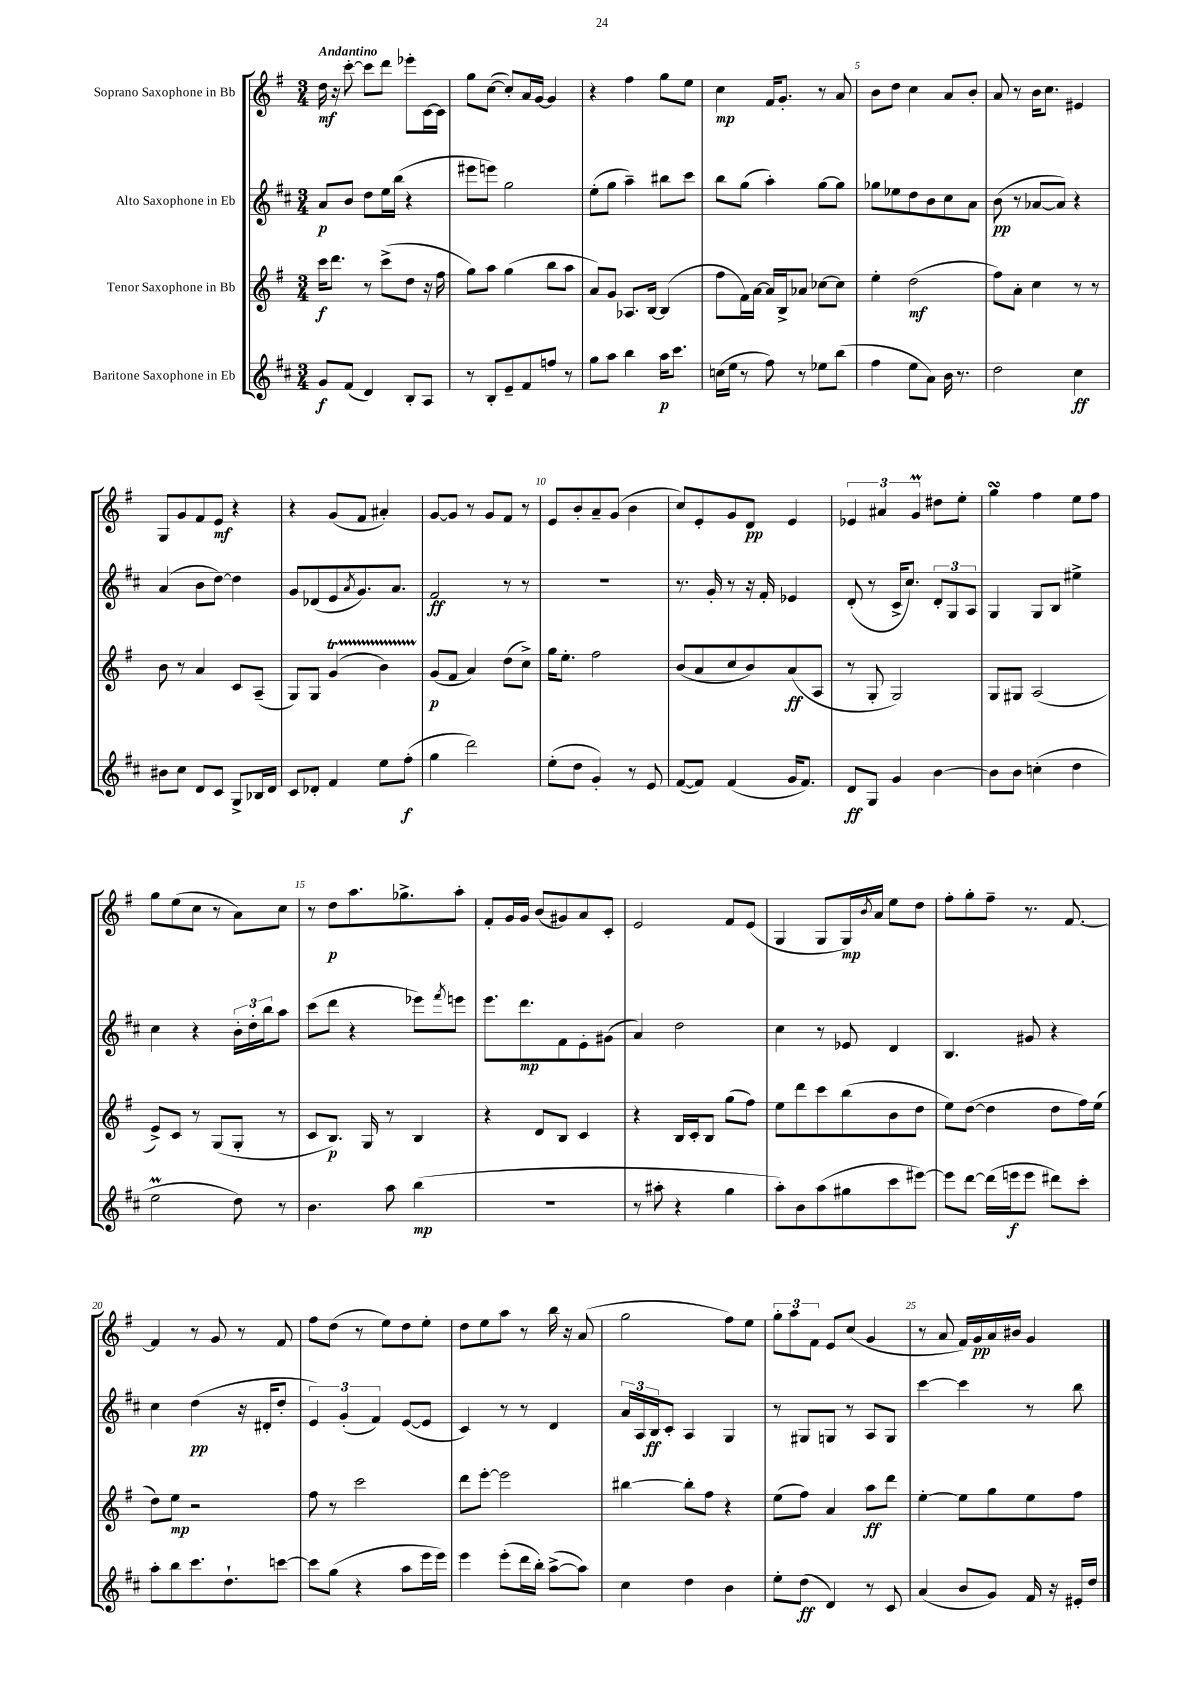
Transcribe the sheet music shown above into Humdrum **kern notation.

**kern	**kern	**kern	**kern
*staff4	*staff3	*staff2	*staff1
*clefG2	*clefG2	*clefG2	*clefG2
*k[f#c#]	*k[f#]	*k[f#c#]	*k[f#]
*M3/4	*M3/4	*M3/4	*M3/4
8g	16ccc	8a	16dd
.	8.ddd	.	16r
(8f#	.	8b	[8ccc'
4d)	8r	8dd	8ccc]
.	(8ccc^	16ee	8ddd
.	.	(16bb	.
8B'	8dd	4r	8eee-'
8A	16r	.	[16c
.	16ff#	.	16c]
=	=	=	=
8r	8gg)	8eee#	8gg
8B'	8aa	8eee)	([8cc
8e~	(4gg	2gg	8cc'])
8f#	.	.	16a
.	.	.	[16g
8ff	8bb	.	4g]
8r	8aa	.	.
=	=	=	=
8gg	8a)	(8ee'	4r
8aa	8g	8gg	.
4bb	8.A-	4aa~)	4ff#
.	[16B	.	.
16aa	(4B]	8bb#	8gg
8.ccc#	.	.	.
.	.	8ccc#	8ee
=	=	=	=
(16cc	8ff#	8bb	4cc
16ee	.	.	.
8r	16f#)	(8gg	.
.	[16a	.	.
8ff#)	16a]	4aa')	16f#
.	16B^	.	8.g'
8r	8a-	.	.
8ee-	[8cc-	[8gg	8r
(8bb	8cc-]	8gg]	8a
=	=	=	=
4ff#	4ee'	8gg-	8b
.	.	8ee-	8dd
8ee	(2dd	8dd	4cc
8a)	.	8b	.
16b	.	8cc#	8a
8.r	.	.	.
.	.	8a	8b'
=	=	=	=
2dd	8ff#)	(8b	8a
.	8a'	8r	8r
.	4cc	[8a-	16b
.	.	.	8.cc
.	.	8a-])	.
4cc#	8r	4r	4e#
.	8r	.	.
=	=	=	=
8b#	8b	(4a	8G
8cc#	8r	.	8g
8d	4a	8b	8f#
8c#	.	[8dd)	8e
8G^	8c	4dd]	4r
16B-	(8A~	.	.
16d	.	.	.
=	=	=	=
8c#	8G)	8g	4r
8d-'	8G	(8d-	.
4f#	(4g	8e	(8g
.	.	8qa	.
.	.	8.g)	8f#
8ee	4b)	.	4a#')
.	.	8.a	.
(8ff#'	.	.	.
=	=	=	=
4gg	(8g	2f#	[8g
.	8f#	.	8g]
2ddd)	4a)	.	8r
.	.	.	8g
.	(8dd	8r	8f#
.	8cc^)	8r	8r
=	=	=	=
(8ee'	16gg	2.r	8e
.	8.ee'	.	.
8dd	.	.	8b'
4g')	2ff#	.	8a~
.	.	.	(8g
8r	.	.	4b
8e	.	.	.
=	=	=	=
([8f#	(8b	8.r	8cc)
8f#])	8a	.	8e'
.	.	16g'	.
(4f#	8cc	8r	8g
.	8b)	16r	8d
.	.	16f#'	.
16g	(8a	4e-	4e
8.f#)	.	.	.
.	8A	.	.
=	=	=	=
8d	8r	(8d'	6e-
8G	8G'	8r	.
.	.	.	6a#
4g	2G)	16c#^	.
.	.	8.cc#)	.
.	.	.	6g
[4b	.	12d'	8dd#
.	.	12G	.
.	.	.	8ee'
.	.	12A	.
=	=	=	=
8b]	8G	4G	4gg
8b	8G#	.	.
(4cc'	(2A	8G	4ff#
.	.	8B	.
4dd	.	4ee#^	8ee
.	.	.	8ff#
=	=	=	=
2ee	8e^)	4cc#	8gg
.	8c	.	(8ee
.	8r	4r	8cc
.	(8G	.	8r
8dd)	8G'	24b'	8a)
.	.	24dd'	.
.	.	24bb	.
8r	8r	8aa	8cc
=	=	=	=
4.b	8c	(8ccc#	8r
.	8.B)	8ddd	8dd
.	.	4r	8.aa
.	16G	.	.
8aa	8r	.	.
.	.	.	8.gg-^
(4bb	4B	8eee-)	.
.	.	8qfff#	.
.	.	8eee	8aa'
=	=	=	=
2.r	4r	8.eee	8f#'
.	.	.	16g
.	.	8.ddd	16g
.	8d	.	(8b
.	8B	8f#	8g#)
.	4c	8e'	8a
.	.	(8g#	8c'
=	=	=	=
8r	4r	4a)	2e
8aa#'	.	.	.
4r	16B	2dd	.
.	16c'	.	.
.	8B	.	.
4gg	(8gg	.	8f#
.	8ff#)	.	(8e
=	=	=	=
8aa')	8ee	4cc#	4G
8b	8ddd	.	.
(8aa	8ccc	8r	8G
8gg#	(8bb	8e-	16G)
.	.	.	8qb
.	.	.	16a
8ccc#	8b	4d	8ee
[8eee#)	8dd	.	8dd
=	=	=	=
8eee#]	8ee)	4.B	8ff#'
[8ddd	([8dd	.	8gg'
(16ddd]	4dd]	.	8ff#~
16eee	.	.	.
8eee	.	8g#	8.r
8ddd#)	8dd	4r	.
.	.	.	[8.f#
8ccc#'	16ff#)	.	.
.	(16ee	.	.
=	=	=	=
8aa'	8dd)	4cc#	4f#]
8bb	8ee	.	.
8.ccc#	2r	(4dd	8r
.	.	.	8g
8.dd`	.	.	.
.	.	16r	8r
.	.	16d#'	.
[8ccc	.	8dd'	8f#
=	=	=	=
8ccc]	8ff#	6e)	8ff#
(8gg	8r	.	(8dd
.	.	(6g'	.
4r	2ccc	.	8r
.	.	6f#)	.
.	.	.	8ee)
8aa	.	([8e	8dd
16eee	.	8e]	8ee'
16eee)	.	.	.
=	=	=	=
4eee	8ddd	4c#)	8dd
.	[8eee'	.	8ee
(8eee'	2eee]	8r	8aa
16ddd	.	8r	8r
16bb')	.	.	.
([8aa^	.	4d	16bb
.	.	.	16r
8aa])	.	.	(8a
=	=	=	=
4cc#	[4bb#	24a	2gg
.	.	24A	.
.	.	24B	.
.	.	8c#'	.
4dd	8bb#']	4A	.
.	8ff#	.	.
4b	4r	4G	8ff#)
.	.	.	8ee
=	=	=	=
8ee'	(8ee	8r	12gg'
.	.	.	12aa
(8dd	8ff#)	8G#	.
.	.	.	12f#
4d)	4a	8G	8e
.	.	8r	(8cc
8r	8aa	8A	4g
8c#	8ddd	8G	.
=	=	=	=
(4a	[4ee'	[4ccc#	8r
.	.	.	8a
8b	8ee]	4ccc#]	16f#)
.	.	.	16g
8g)	8gg	.	16a
.	.	.	16b#
16f#	8ee	8r	4g
16r	.	.	.
16e#'	8ff#	8bb	.
16dd	.	.	.
==	==	==	==
*-	*-	*-	*-
